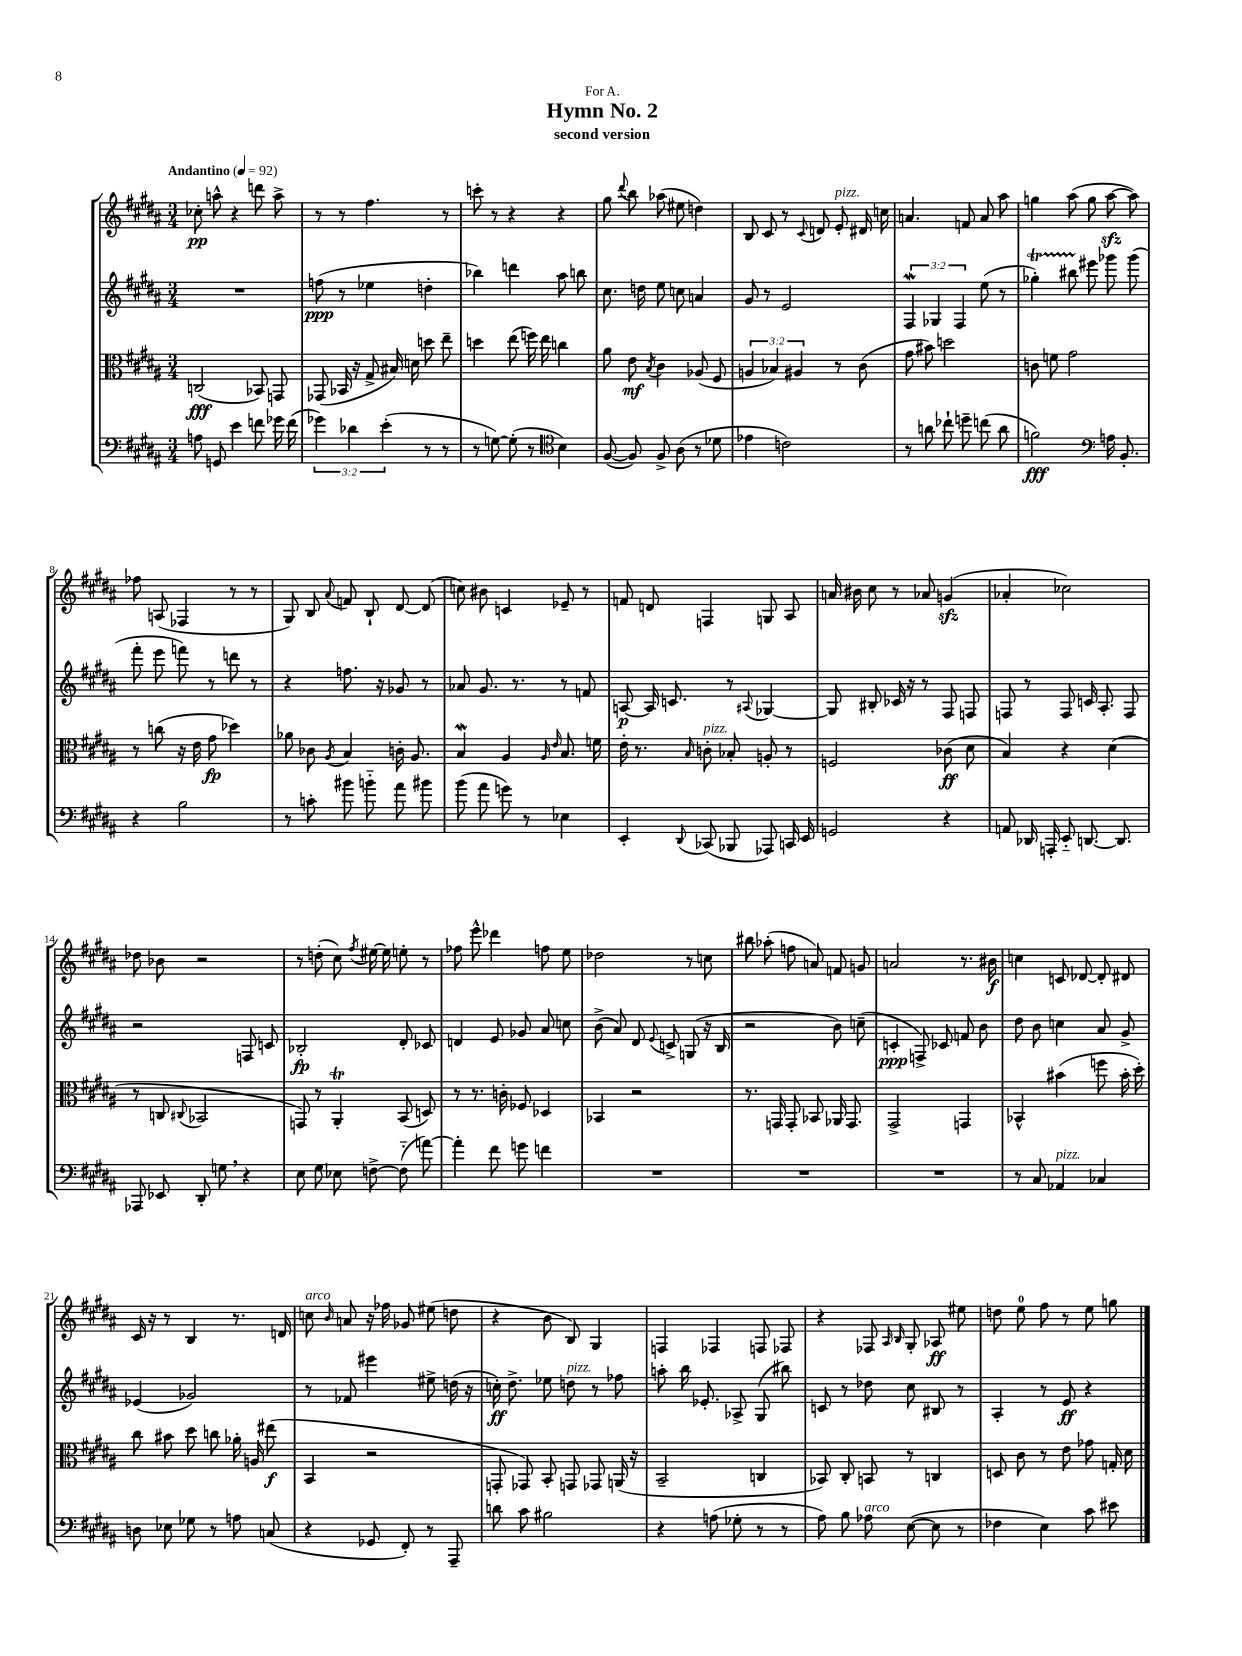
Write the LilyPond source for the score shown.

\header { title = "Hymn No. 2" subtitle = "second version" dedication = "For A." }
<<
\new StaffGroup <<
\new Staff = "s0" {
    \clef treble \key b \major \numericTimeSignature \time 3/4 \tempo "Andantino" 4 = 92
    \autoBeamOff ces''8-.\pp a''8-^ r4 d'''8 a''8-> |
    r8 r8 fis''4. r8 |
    c'''8-. r8 r4 r4 |
    gis''8 \appoggiatura { dis'''8 } b''8 aes''8( eis''8 d''4) |
    b8 cis'8 r8 \appoggiatura { cis'8 } d'8 e'8-.^\markup { \italic "pizz." } dis'16 c''16 |
    a'4. f'8 a'8 ais''8 |
    g''4 ais''8( g''8 ais''8~\sfz ais''8) |
    fes''8 a8( fes4 r8 r8 |
    gis8) b8 \appoggiatura { ais'8 } f'8 b8-! dis'8~ dis'8( |
    c''8) bis'8 c'4 ees'8-- r8 |
    f'8 d'8 f4 g8 ais8 |
    a'16 bis'16 cis''8 r8 aes'8 g'4\sfz( |
    aes'4-. ces''2) |
    des''8 bes'8 r2 |
    r8 d''8-.( cis''8) \acciaccatura { fis''8 } eis''16~ eis''16 e''8-. r8 |
    fes''8 e'''8-^ des'''4 f''8 e''8 |
    des''2 r8 c''8 |
    bis''8 aes''8-.( f''8 a'8) f'8 g'8 |
    a'2 r8. bis'16\f |
    c''4 c'8 des'8~ des'8-. dis'8 |
    cis'16 r16 r8 b4 r8. d'16 |
    c''8^\markup { \italic "arco" } \grace { b'16 } a'8 r16 fes''16 ges'8 eis''8( d''8 |
    r4 b'8 b8) gis4 |
    f4 fes4 f8 fes8 |
    r4 fes8 \grace { ais16 b16 } gis8-. aes8\ff eis''8 |
    d''8 e''8-0 fis''8 r8 e''8 g''8 \bar "|." |
}
\new Staff = "s1" {
    \clef treble \key b \major \numericTimeSignature \time 3/4 \override Staff.TupletNumber.text = #tuplet-number::calc-fraction-text
    \autoBeamOff R2. |
    f''8\ppp( r8 ees''4 d''4-. |
    bes''4) d'''4 ais''8 b''8 |
    cis''8. d''16 e''8 c''8 a'4 |
    gis'8 r8 e'2 |
    \tuplet 3/2 { fis4\mordent ges4 fis4 } e''8( r8 |
    ges''4-.\startTrillSpan) bis''8 eis'''8\stopTrillSpan ges'''8 ges'''8( |
    fis'''8-. e'''8 f'''8) r8 d'''8 r8 |
    r4 f''8. r16 ges'8 r8 |
    aes'8 gis'8. r8. r8 f'8 |
    a8~\p a16 c'8. r8 \appoggiatura { ais8 } ges4~ |
    ges8 bis8-. ces'16 r16 r8 fis8 f8 |
    f8 r8 f8 c'16 ais8.-. f8 |
    r2 f8 c'8 |
    bes2-.\fp dis'8-. ces'8 |
    d'4 e'8 ges'8 ais'8 c''8 |
    b'8->( ais'8) dis'8 \appoggiatura { e'8 } c'8-> g8( r16 b16 |
    r2 b'8) c''8--( |
    c'4-.\ppp f8->) ces'8 f'8 b'8 |
    dis''8 b'8 c''4 ais'8 gis'8-> |
    ees'4( ges'2) |
    r8 fes'8 eis'''4 eis''8-> d''16( r16 |
    c''16-.\ff) dis''8.-> ees''8 d''8^\markup { \italic "pizz." } r8 fes''8 |
    a''8-. b''16 ees'8.-. aes8-> gis8( bis''8) |
    c'8 r8 des''8 cis''8 bis8 r8 |
    ais4-. r8 e'8\ff r4 \bar "|." |
}
\new Staff = "s2" {
    \clef alto \key b \major \numericTimeSignature \time 3/4 \override Staff.TupletNumber.text = #tuplet-number::calc-fraction-text
    \autoBeamOff c2\fff( bes,8) g,8 |
    ges,8( bes,16 r16 gis8-> bis16) d'16 d''8 e''8-- |
    d''4 e''8( f''16) e''16 c''4 |
    ais'8 e'8\mf \acciaccatura { b8 } cis'4 aes8( fis8 |
    \tuplet 3/2 { a4 bes4) ais4 } r8 cis'8( |
    gis'8 bis'8) d''2 |
    c'8 f'8 gis'2 |
    r8 c''8( r16 e'16 gis'8\fp des''4) |
    aes'8 ces'8 \acciaccatura { ais8 } b4 c'16-. ais8. |
    b4\mordent ais4 \grace { ais16 e'16 } b8. f'16 |
    e'16-. r8. \grace { b16 } c'8-.^\markup { \italic "pizz." } bes8-. a8-. r8 |
    f2 ces'8\ff( dis'8 |
    b4) r4 dis'4( |
    r8 c8 \appoggiatura { cis8 } bes,2 |
    g,8) r8 ais,4-.\trill b,8( d8) |
    r8 r8. c'16-. fes8 des4 |
    bes,4 r2 |
    r8. g,16 g,8-. bes,8 aes,16 g,8. |
    gis,2-> g,4 |
    bes,4-^ bis'4( f''8 bis'16-. dis''16-.) |
    cis''8 bis'8 dis''8 c''8 aes'16-. a16 eis''8\f( |
    b,4 r2 |
    g,8-. ges,8) b,8-. g,8 ges,8 a,16( r16 |
    b,2-- c4 |
    bes,8) cis8-. b,8 r8 c4 |
    d8 cis'8 r8 e'8 ges'8 g16-. dis'16 \bar "|." |
}
\new Staff = "s3" {
    \clef bass \key b \major \numericTimeSignature \time 3/4 \override Staff.TupletNumber.text = #tuplet-number::calc-fraction-text
    \autoBeamOff a8 g,8 e'4 f'8 ges'16 f'16( |
    \tuplet 3/2 { ges'4) des'4 e'4-.( } r8 r8 |
    r8 g8~) g8-.( r8 \clef tenor b4) |
    fis8~( fis8) fis8-> ais8( r8 des'8 |
    ees'4 c'2) |
    r8 a'8 ces''8-! d''8-- c''8( a'8 |
    f'2\fff) \clef bass a16 b,8.-. |
    r4 b2 |
    r8 c'8-. bis'8 b'8-_ ais'8 bis'8 |
    b'8( ais'8 g'8) r8 ees4 |
    e,4-. \appoggiatura { dis,8 } ces,8( bes,,8 aes,,8) c,16 e,16 |
    g,2 r4 |
    a,8 des,16 a,,16-. e,8-_ d,8.~ d,8. |
    aes,,8 ees,8 dis,8-. g8 \breathe r4 |
    e8 gis8 ees8 f8~-> f8-_( a'8~) |
    a'4-. fis'8 g'8 f'4 |
    R2. |
    R2. |
    R2. |
    r8 cis8 aes,4^\markup { \italic "pizz." } ces4 |
    d8 ees8 ges8 r8 a8 c8( |
    r4 ges,8 fis,8-.) r8 ais,,8-- |
    d'8 cis'8 bis2 |
    r4 a8( ges8-. r8 r8 |
    ais8) b8 aes8^\markup { \italic "arco" } e8~( e8 r8 |
    fes4 e4) cis'8 eis'8 \bar "|." |
}
>>
>>
